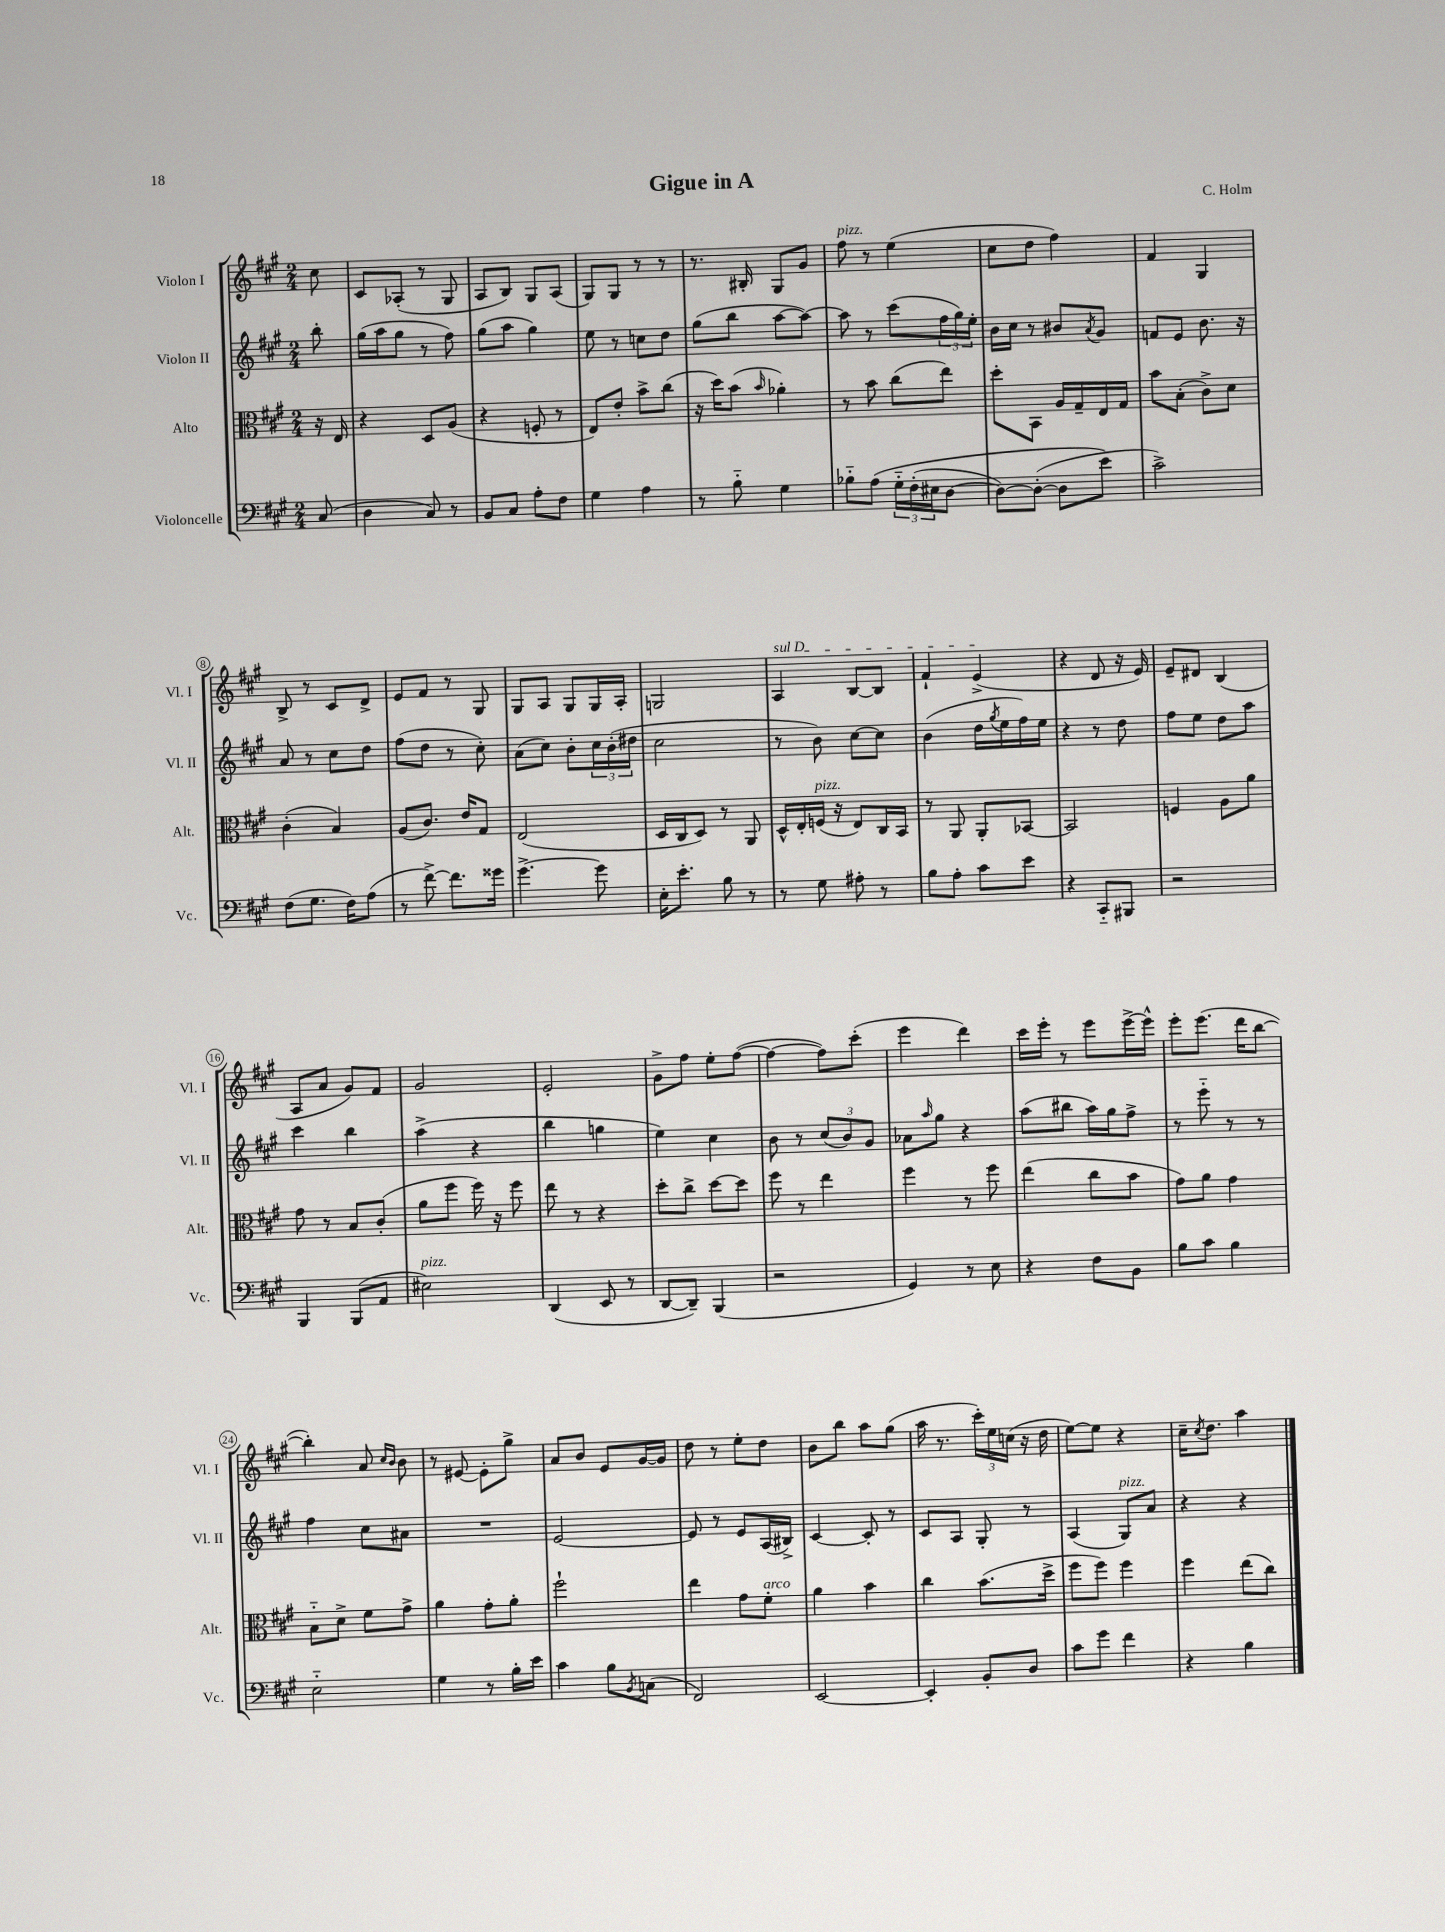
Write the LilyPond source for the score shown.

\header { title = "Gigue in A" composer = "C. Holm" }
<<
\new StaffGroup <<
\new Staff = "s0" \with { instrumentName = "Violon I" shortInstrumentName = "Vl. I" } {
    \clef treble \key a \major \numericTimeSignature \time 2/4 \partial 8
    cis''8 |
    cis'8 aes8-.( r8 gis8 |
    a8 b8) gis8 a8( |
    gis8) gis8 r8 r8 |
    r8. bis16-. gis8 gis'8 |
    fis''8^\markup { \italic "pizz." } r8 e''4( |
    cis''8 d''8 fis''4) |
    fis'4 gis4 |
    b8-> r8 cis'8 d'8-> |
    e'8 fis'8 r8 gis8 |
    gis8 a8 gis8 gis16 a16-. |
    g2 |
    \once \override TextSpanner.bound-details.left.text = \markup { \italic "sul D" } a4\startTextSpan b8~ b8 |
    fis'4-! e'4->\stopTextSpan( |
    r4 d'8 r16 e'16) |
    e'8-- dis'8 b4( |
    a8 a'8 gis'8) fis'8 |
    gis'2 |
    e'2-. |
    gis'8-> fis''8 e''8-. fis''8~( |
    fis''4~ fis''8) cis'''8-.( |
    e'''4 d'''4) |
    cis'''16 e'''16-. r8 e'''8 e'''16~-> e'''16-^ |
    e'''8-. e'''8.( d'''16 b''8~ |
    b''4-.) a'8 \grace { cis''16 b'16 } b'8 |
    r8 eis'8~ eis'8-. gis''8-> |
    a'8 b'8 e'8 gis'16~ gis'16 |
    d''8 r8 e''8-. d''8 |
    b'8 b''8 a''8 gis''8( |
    a''16 r8. \tuplet 3/2 { cis'''16-.) e''16 c''16( } r16 d''16 |
    e''8~) e''8 r4 |
    cis''16-- \acciaccatura { cis''8 } d''8. a''4 \bar "|." |
}
\new Staff = "s1" \with { instrumentName = "Violon II" shortInstrumentName = "Vl. II" } {
    \clef treble \key a \major \numericTimeSignature \time 2/4 \partial 8
    b''8-. |
    gis''16( a''16 gis''8 r8 fis''8) |
    gis''8( a''8 gis''4) |
    e''8 r8 c''8 d''8 |
    gis''8( b''8 a''8~ a''8~) |
    a''8 r8 cis'''8( \tuplet 3/2 { fis''16 gis''16) e''16-. } |
    b'16 cis''16 r8 bis'8 \acciaccatura { a'8 } gis'8 |
    f'8 e'8 b'8. r16 |
    a'8 r8 cis''8 d''8 |
    fis''8( d''8 r8 cis''8-.) |
    a'8( cis''8) b'8-. \tuplet 3/2 { cis''16 b'16-.( dis''16 } |
    cis''2 |
    r8 b'8) cis''8~ cis''8 |
    b'4( d''16 \acciaccatura { gis''8 } e''16 fis''16) e''16 |
    r4 r8 d''8 |
    fis''8 e''8 d''8 a''8 |
    cis'''4 b''4 |
    a''4->( r4 |
    b''4 g''4 |
    e''4) cis''4 |
    b'8 r8 \tuplet 3/2 { cis''8( b'8) gis'8 } |
    aes'8 \grace { a''16 } gis''8 r4 |
    a''8( bis''8 a''16) gis''16 fis''8-> |
    r8 e'''8-_ r8 r8 |
    fis''4 cis''8 ais'8 |
    R2 |
    e'2~ |
    e'8 r8 e'8 a16( bis16->) |
    cis'4~ cis'8-. r8 |
    cis'8 a8 gis8-. r8 |
    a4( gis8^\markup { \italic "pizz." }) a'8 |
    r4 r4 \bar "|." |
}
\new Staff = "s2" \with { instrumentName = "Alto" shortInstrumentName = "Alt." } {
    \clef alto \key a \major \numericTimeSignature \time 2/4 \partial 8
    r16 e16 |
    r4 d8 a8( |
    r4 f8-. r8 |
    e8) e'8-. b'8-> cis''8( |
    r16 d''16) b'8( \grace { b'16 } aes'4-.) |
    r8 b'8 cis''8( e''8) |
    d''8-. b,8 a16 gis16-- e16 gis16 |
    b'8 b8-.( cis'8->) d'8 |
    cis'4-.( b4) |
    a8( cis'8.) e'16 gis8 |
    e2( |
    d16 cis16 d8) r8 a,8 |
    d16-^ e16-. f16^\markup { \italic "pizz." }( r16 e8) cis16 b,16 |
    r8 a,8 a,8-. bes,8~ |
    bes,2 |
    f4 a8 a'8 |
    gis'8 r8 b8 cis'8-.( |
    a'8 fis''8 fis''16) r16 fis''8 |
    e''8 r8 r4 |
    d''8-. cis''8-> d''8~ d''8 |
    fis''8 r8 e''4 |
    fis''4 r8 fis''8 |
    e''4( cis''8 b'8 |
    gis'8) a'8 gis'4 |
    b8-_ d'8-> fis'8 gis'8-> |
    a'4 gis'8-. a'8-. |
    fis''2-! |
    e''4 gis'8 fis'8-.^\markup { \italic "arco" } |
    a'4 b'4 |
    cis''4 b'8.( d''16-> |
    fis''8 fis''8) fis''4 |
    fis''4 e''8( cis''8) \bar "|." |
}
\new Staff = "s3" \with { instrumentName = "Violoncelle" shortInstrumentName = "Vc." } {
    \clef bass \key a \major \numericTimeSignature \time 2/4 \partial 8
    cis8( |
    d4 cis8) r8 |
    b,8 cis8 a8-. fis8 |
    gis4 a4 |
    r8 b8-_ gis4 |
    bes8-_ a8\( \tuplet 3/2 { gis16-_ fis16-.( eis16 } d8~ |
    d8~) d8~-.( d8 e'8\) |
    cis'2->) |
    fis8( gis8. fis16) a8( |
    r8 fis'8~->) fis'8. gisis'16 |
    gis'4.~-> gis'8 |
    e16-. e'8.-. b8 r8 |
    r8 gis8 ais8-. r8 |
    b8 a8-. cis'8 e'8 |
    r4 cis,8-_ bis,,8 |
    r2 |
    b,,4 b,,8( a,8 |
    eis2^\markup { \italic "pizz." }) |
    d,4( e,8 r8 |
    d,8~ d,8--) b,,4( |
    r2 |
    gis,4) r8 e8 |
    r4 fis8 b,8 |
    b8 cis'8 b4 |
    e2-_ |
    gis4 r8 b16-. e'16 |
    cis'4 b8 \acciaccatura { b,8 } c8( |
    fis,2) |
    e,2~ |
    e,4-. b,8-. d8 |
    cis'8 gis'8 fis'4 |
    r4 b4 \bar "|." |
}
>>
>>
\layout { \context { \Score \override BarNumber.stencil = #(make-stencil-circler 0.1 0.3 ly:text-interface::print) } }
